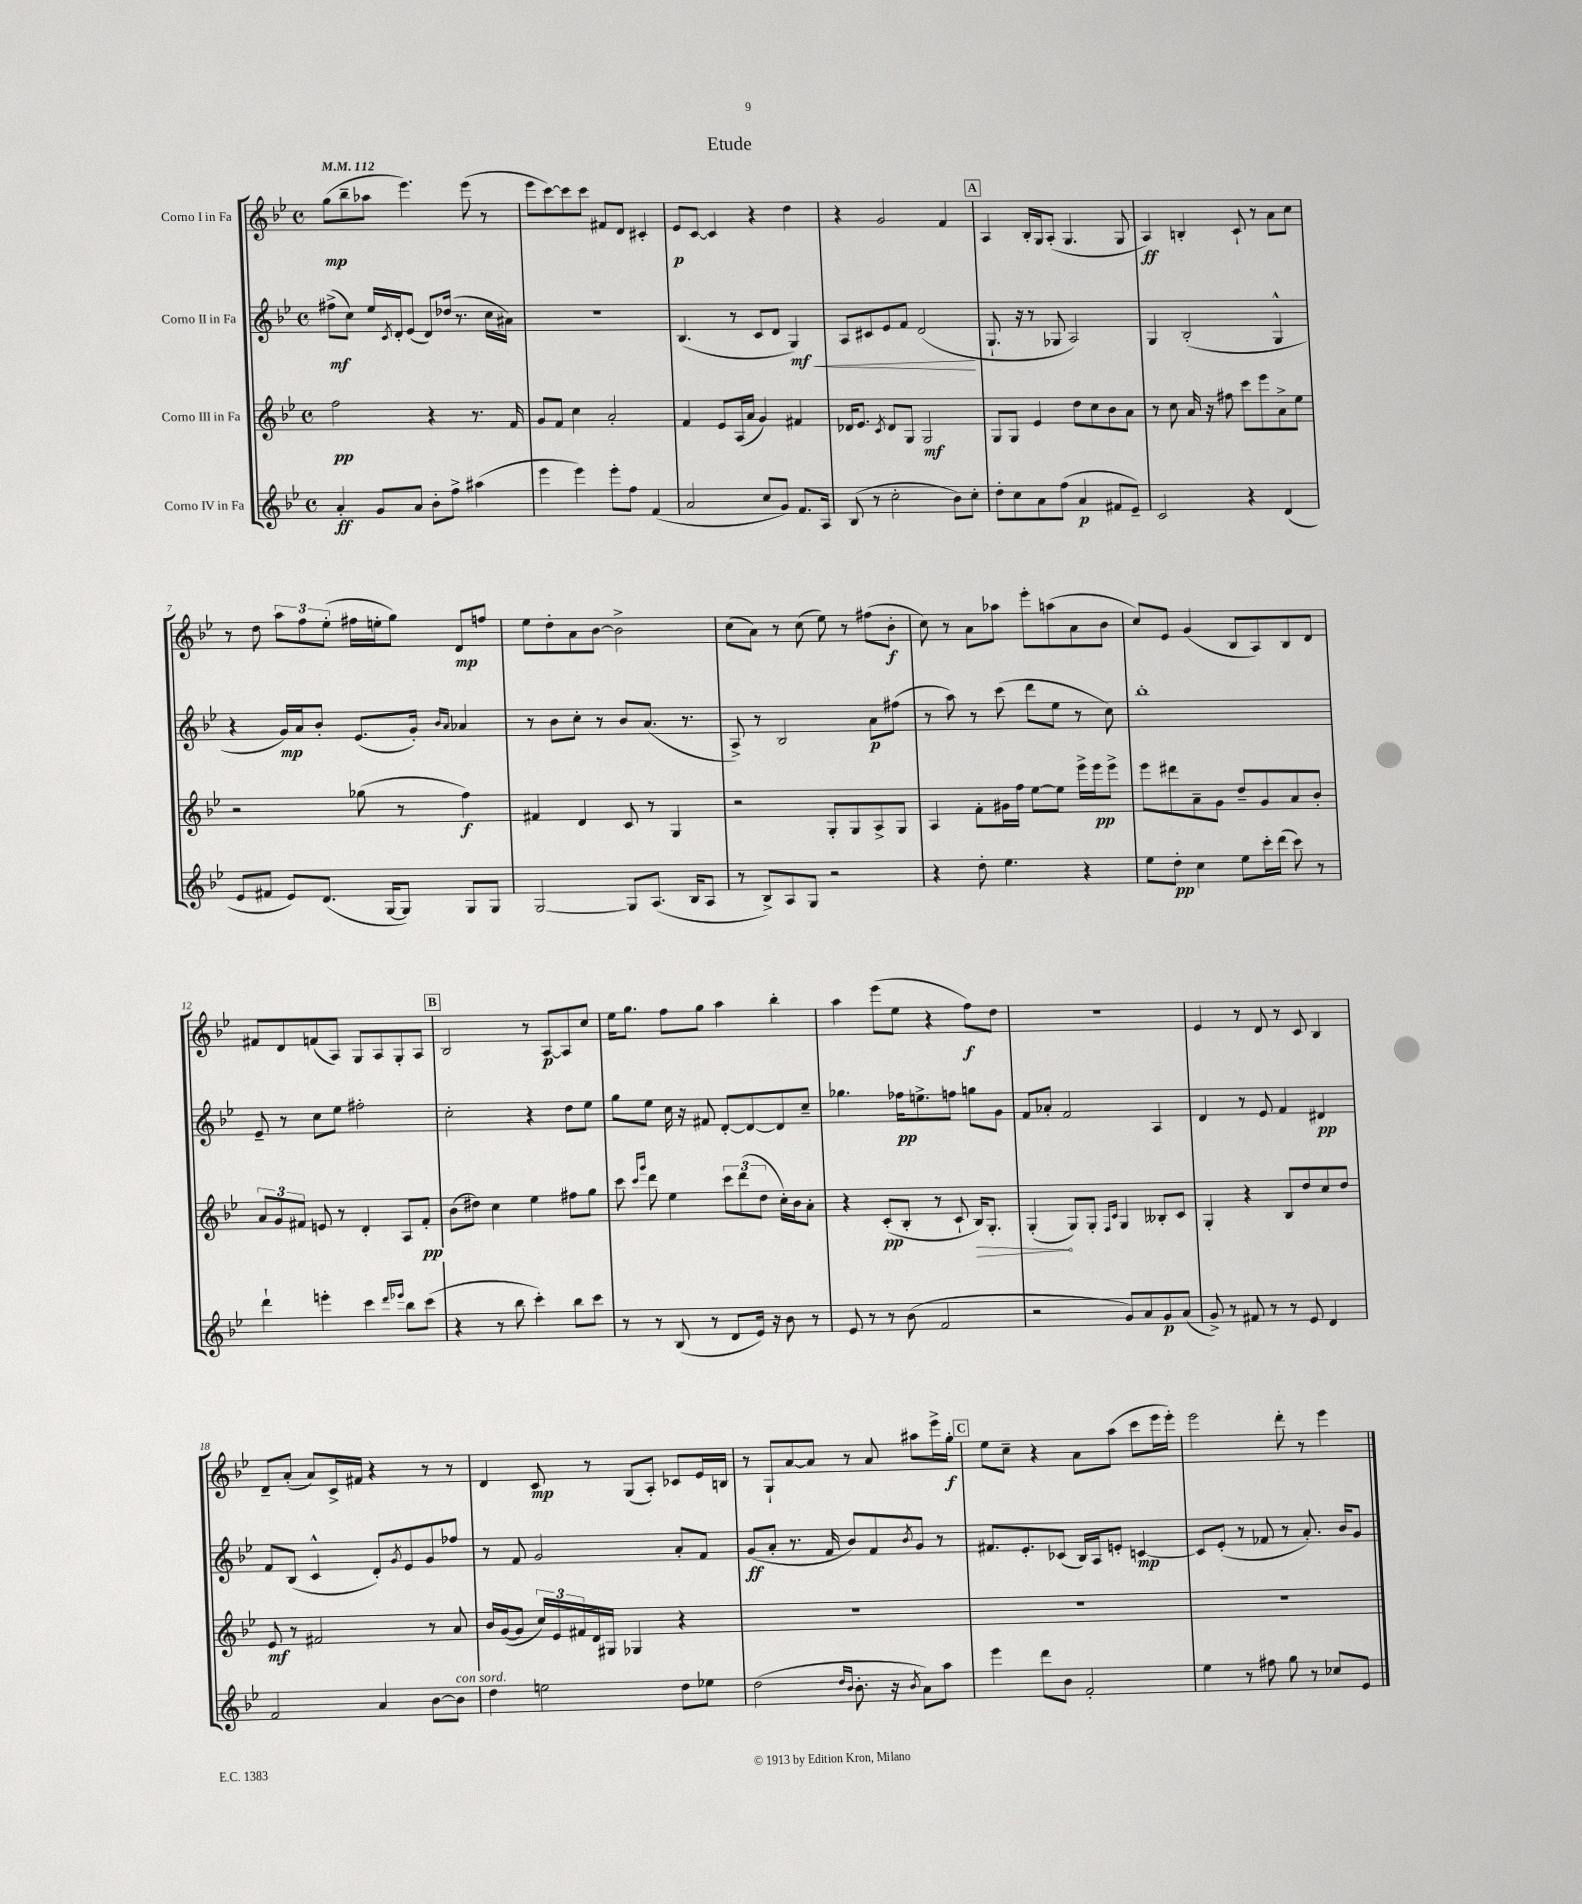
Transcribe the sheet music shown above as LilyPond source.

\header { title = "Etude" }
<<
\new StaffGroup <<
\new Staff = "s0" \with { instrumentName = "Corno I in Fa" } {
    \clef treble \key bes \major \defaultTimeSignature \time 4/4 \tempo 4 = 112
    g''8\mp( bes''8-- aes''8 ees'''4.) ees'''8( r8 |
    ees'''8 c'''8~) c'''8 c'''8 fis'8 d'8 cis'4-. |
    ees'8\p c'8~ c'4 r4 d''4 |
    r4 g'2 f'4 |
    \mark \markup { \box "A" } a4 bes16-. g16 a8-.( g4. g8 |
    a4\ff) b4-. c'8-! r8 a'8 c''8 |
    r8 d''8 \tuplet 3/2 { a''8 f''8 ees''8-.( } fis''16 e''16-. g''8) d'8\mp f''8 |
    ees''8 d''8-. a'8 bes'8~ bes'2-> |
    c''8( a'8) r8 c''8( ees''8) r8 fis''8( bes'8-.\f |
    c''8) r8 a'8 aes''8 ees'''8-. a''8( a'8 bes'8 |
    c''8) ees'8 g'4( bes8 a8) bes8 d'8 |
    fis'8 d'8 f'8( a8) g8 a8 g8-. a8 |
    \mark \markup { \box "B" } bes2 r8 a8~\p a8 c''8 |
    ees''16 g''8. f''8 g''8 a''4 bes''4-. |
    a''4 ees'''8( ees''8 r4 f''8\f) d''8 |
    r1 |
    ees'4 r8 d'8 r8 c'8 bes4 |
    d'8-- a'8-.( a'8) c'16-> fis'16 r4 r8 r8 |
    d'4 c'8\mp r8 g8( a8-.) ces'8 ees'16 b16 |
    r8 g8-! a'8~ a'8 r8 a'8 ais''8 ees'''16-> g''16-.\f |
    \mark \markup { \box "C" } ees''8 c''8-- r4 a'8 a''8( c'''8 ees'''16 ees'''16-.) |
    ees'''2 d'''8-. r8 ees'''4 \bar "|." |
}
\new Staff = "s1" \with { instrumentName = "Corno II in Fa" } {
    \clef treble \key bes \major \defaultTimeSignature \time 4/4
    fis''8->\mf( c''8) ees''16 \acciaccatura { c'8 } d'16-. ees'8( d'8) des''16( r8. c''16 ais'16) |
    r1 |
    bes4.( r8 c'8 d'8 g4\mf\<) |
    a8 cis'8 ees'8 f'8 d'2\!( |
    \mark \markup { \box "A" } g8.-! r16 r8 ges8 a2) |
    g4 bes2-.( g4-^ |
    r4 g'16\mp) a'16 bes'8-. ees'8.( g'16-.) \grace { bes'16 a'16 } aes'4 |
    r8 bes'8 c''8-. r8 bes'8 a'8.( r8. |
    a8->) r8 bes2 a'8\p fis''8( |
    r8 a''8) r8 c'''8( d'''8 ees''8 r8 c''8) |
    bes''1-. |
    ees'8-- r8 c''8 ees''8 fis''2-. |
    \mark \markup { \box "B" } c''2-. r4 d''8 ees''8 |
    g''8 ees''8 c''16 r16 fis'8 d'8~-. d'8~ d'8 c''8-- |
    ges''4. fes''16\pp e''8.-> f''8 g''8 g'8 |
    f'8 aes'8-. f'2 a4 |
    d'4 r8 ees'8 f'4 dis'4\pp |
    f'8 bes8( c'4-^ d'8-.) \acciaccatura { g'8 } ees'8 g'8 fes''8 |
    r8 f'8 g'2 a'8-. f'8 |
    g'8\ff( a'8-. r8. f'16 bes'8) f'8 \acciaccatura { bes'8 } g'8 r8 |
    \mark \markup { \box "C" } fis'8. ees'8.-. ces'8( bes16) a16 e'8-. c'4~\mp |
    c'8 ees'8-.( r8 fes'8 r8 a'8.-.) bes'16 g'8 \bar "|." |
}
\new Staff = "s2" \with { instrumentName = "Corno III in Fa" } {
    \clef treble \key bes \major \defaultTimeSignature \time 4/4
    f''2\pp r4 r8. f'16 |
    g'8 f'8 c''4 a'2-. |
    f'4 ees'8 a16( a'16 g'4) fis'4 |
    des'16 ees'8. \acciaccatura { c'8 } des'8 g8 g2\mf |
    \mark \markup { \box "A" } g8 g8 ees'4 d''8 c''8 bes'8 a'8 |
    r8 c''8 a'16 r16 fis''8 c'''8 ees'''8 a'8-> ees''8 |
    r2 ges''8( r8 f''4\f) |
    fis'4 d'4 c'8 r8 g4 |
    r2 g8-. g8 a8-> g8 |
    a4 f'8-. gis'16 f''16 ees''8~ ees''8 ees'''16-> ees'''16\pp ees'''8-> |
    ees'''8 dis'''8 a'8-- g'8 d''8-- g'8 a'8 bes'8-. |
    \tuplet 3/2 { a'8 g'8 fis'8 } e'8 r8 d'4-. a8 fis'8-.\pp |
    \mark \markup { \box "B" } bes'8( dis''8) c''4 ees''4 fis''8 g''8 |
    c'''8 \grace { c'''16 g'''16 } d'''8 ees''4 \tuplet 3/2 { c'''8 d'''8( d''8 } c''16-.) bes'16 a'8-. |
    r4 c'8-.\pp( bes8-. r8 c'8-! \once \override Hairpin.circled-tip = ##t bes16\>) g8.-. |
    g4-.\!( g8) g8-. \grace { f16 c'16 } g4 beses8-. c'8 |
    g4-. r4 bes8 d''8 c''8 d''8 |
    ees'8\mf r8 fis'2 r8 a'8 |
    bes'16 g'16~( g'8 \tuplet 3/2 { c''16) ees'16 fis'16 } d'16 gis16 ges4 r4 |
    R1 |
    \mark \markup { \box "C" } R1 |
    R1 \bar "|." |
}
\new Staff = "s3" \with { instrumentName = "Corno IV in Fa" } {
    \clef treble \key bes \major \defaultTimeSignature \time 4/4
    a'4-.\ff g'8 a'8 bes'8-. f''8-> ais''4( |
    ees'''4 ees'''4) ees'''8-. f''8 f'4( |
    a'2 c''8 g'8) f'8. a16 |
    bes8( r8 c''2-. bes'8) c''8-. |
    \mark \markup { \box "A" } d''8-. c''8 a'8 f''8( a'4\p fis'8 ees'8--) |
    c'2 r4 d'4( |
    ees'8 fis'8 ees'8) d'8.( g16~ g8) g8 g8 |
    g2~ g8 a8.( bes16 a8 |
    r8 bes8->) a8 g8 r2 |
    r4 d''8-. ees''4. r4 |
    ees''8 d''8-.\pp c''4 ees''8 c'''16-. d'''16( c'''8) r8 |
    d'''4-! e'''4-. c'''4 \grace { d'''16 ees'''16 } bes''8 c'''8( |
    \mark \markup { \box "B" } r4 r8 bes''8 c'''4-.) bes''8 c'''8 |
    r8 r8 bes8( r8 d'8 ees'16) r16 bes'8 r8 |
    ees'8 r8 r8 bes'8( f'2 |
    r2 g'8) a'8 g'8\p a'8( |
    g'8->) r8 fis'8 r8 r8 ees'8 d'4 |
    f'2 a'4 bes'8~ bes'8^\markup { \italic "con sord." } |
    d''4 e''2 d''8 ees''8 |
    d''2( \grace { d''16 bes'16 } bes'8.-. r16 \acciaccatura { bes'8 } a'8) a''8 |
    \mark \markup { \box "C" } ees'''4 d'''8 bes'8 f'2-. |
    ees''4 r8 fis''8 g''8 r8 ces''8 ees'8 \bar "|." |
}
>>
>>
